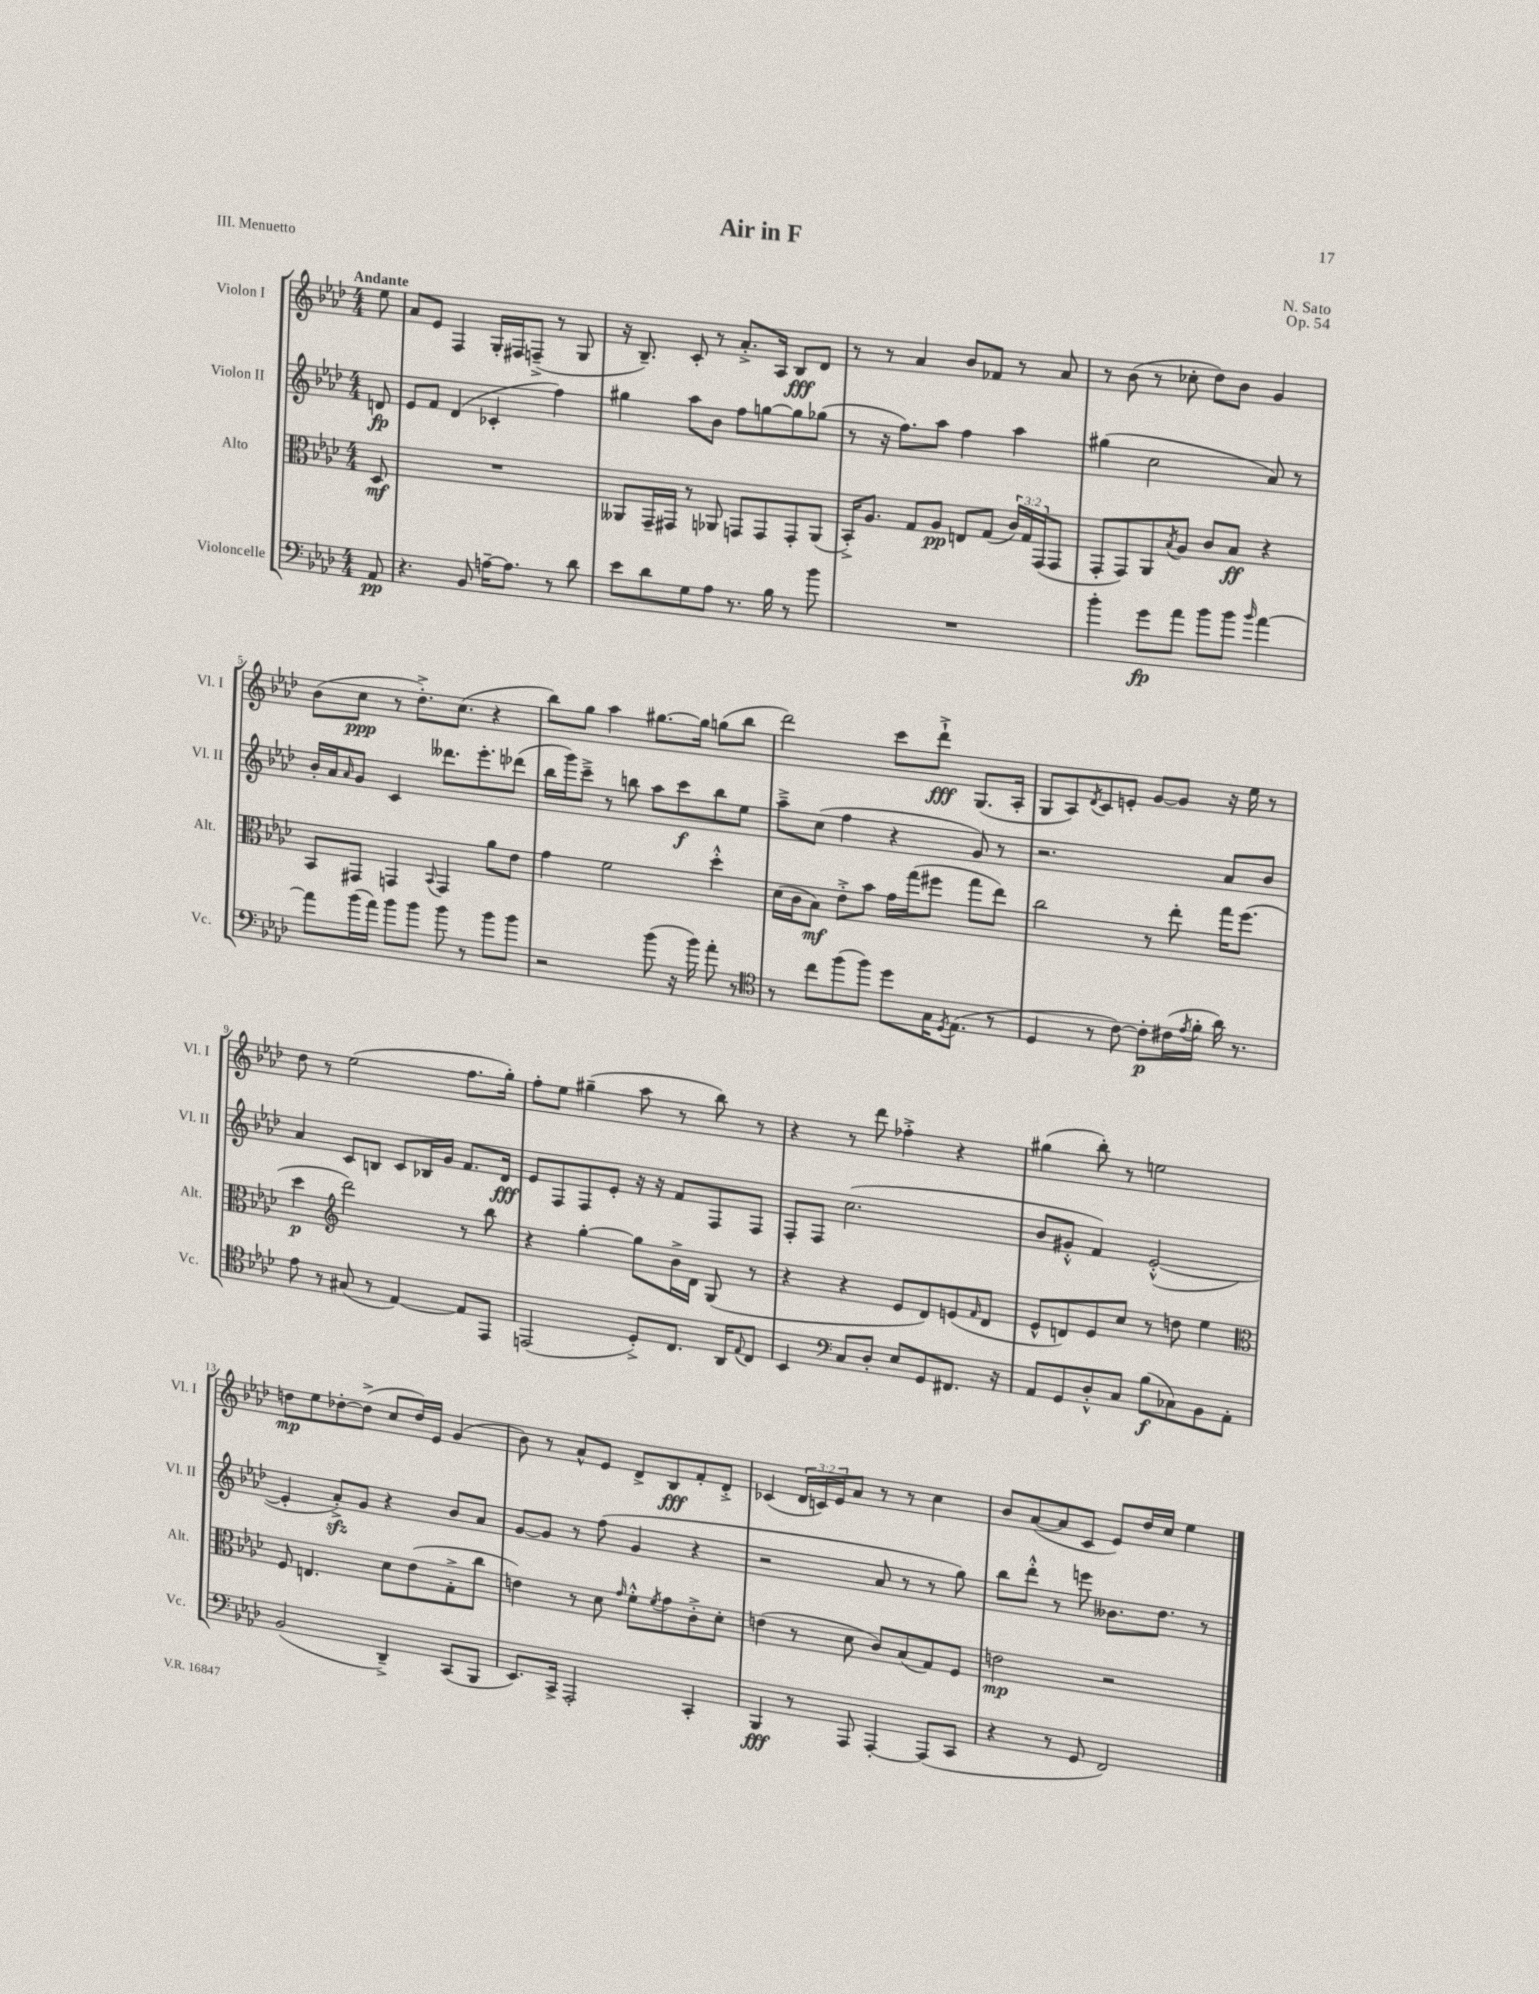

**kern	**kern	**kern	**kern
*staff4	*staff3	*staff2	*staff1
*clefF4	*clefC3	*clefG2	*clefG2
*k[b-e-a-d-]	*k[b-e-a-d-]	*k[b-e-a-d-]	*k[b-e-a-d-]
*M4/4	*M4/4	*M4/4	*M4/4
8AA-/	8D-/	8d/	8ee-\
=	=	=	=
4.r	1r	8e-/L	8a-/L
.	.	8f/J	8e-/J
.	.	(4d-/	4F/
8BB-/	.	.	.
[16A~\LK	.	4c-'/	16G'/LL
8.A\]J	.	.	16F#/J
.	.	.	(8F~^/J
8r	.	4ff\)	8r
8d-\	.	.	8G/
=	=	=	=
8e-\L	8AA--/L	4gg#\	16r
.	.	.	8.B-~/)
8d-\	16GG~/L	.	.
.	16GG#/JJ	.	.
8G\	8r	8aa-\L	8c'/
8A-\J	8AA-/	8b-\J	8r
8.r	8GG/L	8ff\L	8.a-'^/L
.	8GG/	[8gg\	.
16B-\	.	.	16A-/Jk
8r	8GG'/	8gg\]	8B-/L
8b-\	(8AA-/J	(8gg-\J	8d-/J
=	=	=	=
1r	16BB-'^/LK)	8r	8r
.	8.A-/J	.	.
.	.	16r	8r
.	.	8.ff\L)	.
.	8G/L	.	4a-/
.	8A-/J	8aa-\J	.
.	8E/L	4ff\	8b-/L
.	(8G/J	.	8f-/J
.	24c/LL)	4aa-\	8r
.	24G/	.	.
.	(24GG/J	.	.
.	8GG/J	.	8a-/
=	=	=	=
4b-'\	8GG'/L	(4gg#\	8r
.	8GG/)	.	(8b-\
8g\L	8AA-/	2cc\	8r
.	8qB-/	.	.
8a-\J	8A-/J	.	8cc-'\
8b-\L	8c/L	.	8dd-\L)
8b-\J	8B-/J	.	8b-\J
16qqb-/	.	.	.
[4a-\	4r	8a-/)	4g/
.	.	8r	.
=	=	=	=
8a-\]L	8BB-/L	16b-'/LL	(8b-\L
.	.	16a-/J	.
.	.	16qqa-/	.
(16b-\L	8GG#/J	8g/J	8cc\J
16a-\JJ)	.	.	.
8b-\L	4GG/	4c/	8r
8b-\J	.	.	8.dd-'^\L)
.	8qqBB-/	.	.
8b-\	4GG/	8.ddd--\L	.
.	.	.	(8.cc\J
8r	.	.	.
.	.	8.eee-'\	.
8b-\L	8a-\L	.	4r
8b-\J	8e-\J	(8ddd-\J	.
=	=	=	=
2r	4g\	16bb-\LL	8bb-\L)
.	.	16ggg\J)	.
.	.	8ccc~^\J	8gg\J
.	2f\	8r	4aa-\
.	.	8bb\	.
(8b-\	.	8aa-\L	[8.gg#\L
16r	.	8ccc\	.
16b-\)	.	.	16gg#\]Jk
8a-'\	4dd-'^^\	8bb\	(8gg\L
8r	.	8ee-\J	8bb-\J
=	=	=	=
*clefC4	*	*	*
8r	(16d-\LL	8aa-~^\L	2ddd-\)
.	16c\J	.	.
8cc\L	8B-\J)	(8cc\J	.
(8ff\	8e-'^\L	4ff\	.
8ff\J)	8b-\J	.	.
8dd-\L	16g\LL	4r	8ccc\L
.	(16gg\J	.	.
16G\K	8ff#\J	.	8ddd-`^\J
8qD-/	.	.	.
(8.E-\J	.	.	.
.	8gg\L	8g/)	(8.G/L
8r	8ee-\J)	8r	.
.	.	.	16A-'/Jk
=	=	=	=
4D-/	2cc\	2.r	8G/L
.	.	.	8A-/)
.	.	.	8qd-/
8r	.	.	8c/
[8c\)	.	.	8e'/J
8c'\]L	8r	.	[8g/L
(16c#\L	8ee-'\	.	8g/]J
8qe-/	.	.	.
16f'\JJ	.	.	.
16a-\)	16gg\LK	8a-/L	16r
8.r	(8.ff\J	.	16ee-\
.	.	8b-/J	8r
=	=	=	=
8e-\	4dd-\	4a-/	8dd-\
8r	.	.	8r
*	*clefG2	*	*
(8G#/	2ddd-\)	8c/L	(2ee-\
8r	.	8B/J	.
[4E-/)	.	8c/L	.
.	.	16B-/L	.
.	.	16g/JJ	.
8E-/]L	8r	8.f/L	8.ff\L
8EE-/J	8bb-\	.	.
.	.	16d-/Jk	16gg'\Jk)
=	=	=	=
(2EE/	4r	8e-/L	8ff'\L
.	.	8F/	8ee-\J
.	[4gg'\	8F/	(4gg#~\
.	.	8e-'/J	.
8D-'^/L)	8gg\]L	16r	8aa-\
.	.	16r	.
8.C/J	16b-^\L	8f/L	8r
.	16d-\JJ	.	.
.	(8G/	8F/	8bb-\)
16AA-/LK	.	.	.
8qqE-/	.	.	.
8C/J	8r	8F/J	8r
=	=	=	=
4BB-/	4r	8F'/L	4r
.	.	8F/J	.
*clefF4	*	*	*
8C/L	4r	(2.cc\	8r
8D-'/J	.	.	8ddd-\
8E-/L	8e-/L	.	4ff-'^\
8GG/	8d-/)	.	.
8.FF#/J	(8e/	.	4r
.	16qqf/	.	.
.	8d-/J	.	.
16r	.	.	.
=	=	=	=
8AA-/L	8e-^^/L	8b-/L	(4gg#\
8GG/	8d/)	8g#'^^/J	.
8D-'^^/	8e-/	4f/)	8bb-'\)
8C/J	8cc/J	.	8r
(8B-\L	8r	([2e-'^^/	2ee\
8C-\)	8dd\	.	.
8BB-\	4ee-\	.	.
8AA-'\J	.	.	.
=	=	=	=
*	*clefC3	*	*
(2BB-/	8F/	4e-'/]	8dd\L
.	4.E/	.	8ee-\
.	.	8a-'^/L)	[8dd-'\
.	.	8g/J	(8dd-^\]J
4DD-~^/)	8d-\L	4r	8cc/L
.	(8e-\	.	16dd-/L)
.	.	.	16e-/JJ
(8CC/L	8G'^\	8b-/L	(4g/
8BBB-/J	8cc\J	8a-/J	.
=	=	=	=
8.EE-/L)	4e\)	[8g/L	8b-\)
.	.	8g/]J	8r
16CC^/Jk	.	.	.
2AAA-'/	8r	8r	8a-^^/L
.	8d-\	(8ff\	8e-/J
.	16qqg/	.	.
.	8f'^^\L	4g/	8d-^/L
.	8qf/	.	.
.	8g\	.	8B-/
4CC'/	8c'^\	4r	8f'/
.	8d-'\J	.	8d-'^/J
=	=	=	=
4BBB-/	(4e\	2r	(4c-/
8r	8r	.	24d-/LL
.	.	.	24c/)
.	.	.	24e-/J
8AAA-/	8d-\	.	8a-/J
[4AAA-'/	8c/L)	8a-/	8r
.	(8B-/	8r	8r
(8AAA-/]L	8G/)	8r	4cc\
8CC/J	8F/J	8gg\)	.
=	=	=	=
4r	2e\	8bb-\L	8b-/L
.	.	8ddd-'^^\J	([8a-/
8r	.	8r	8a-/]
8GG/	.	8eee\	8c/J
2FF/)	2r	8.b--\L	8e-/L)
.	.	.	16dd-/L
.	.	8.dd-\J	16cc/JJ
.	.	.	4ee-\
.	.	8r	.
==	==	==	==
*-	*-	*-	*-
